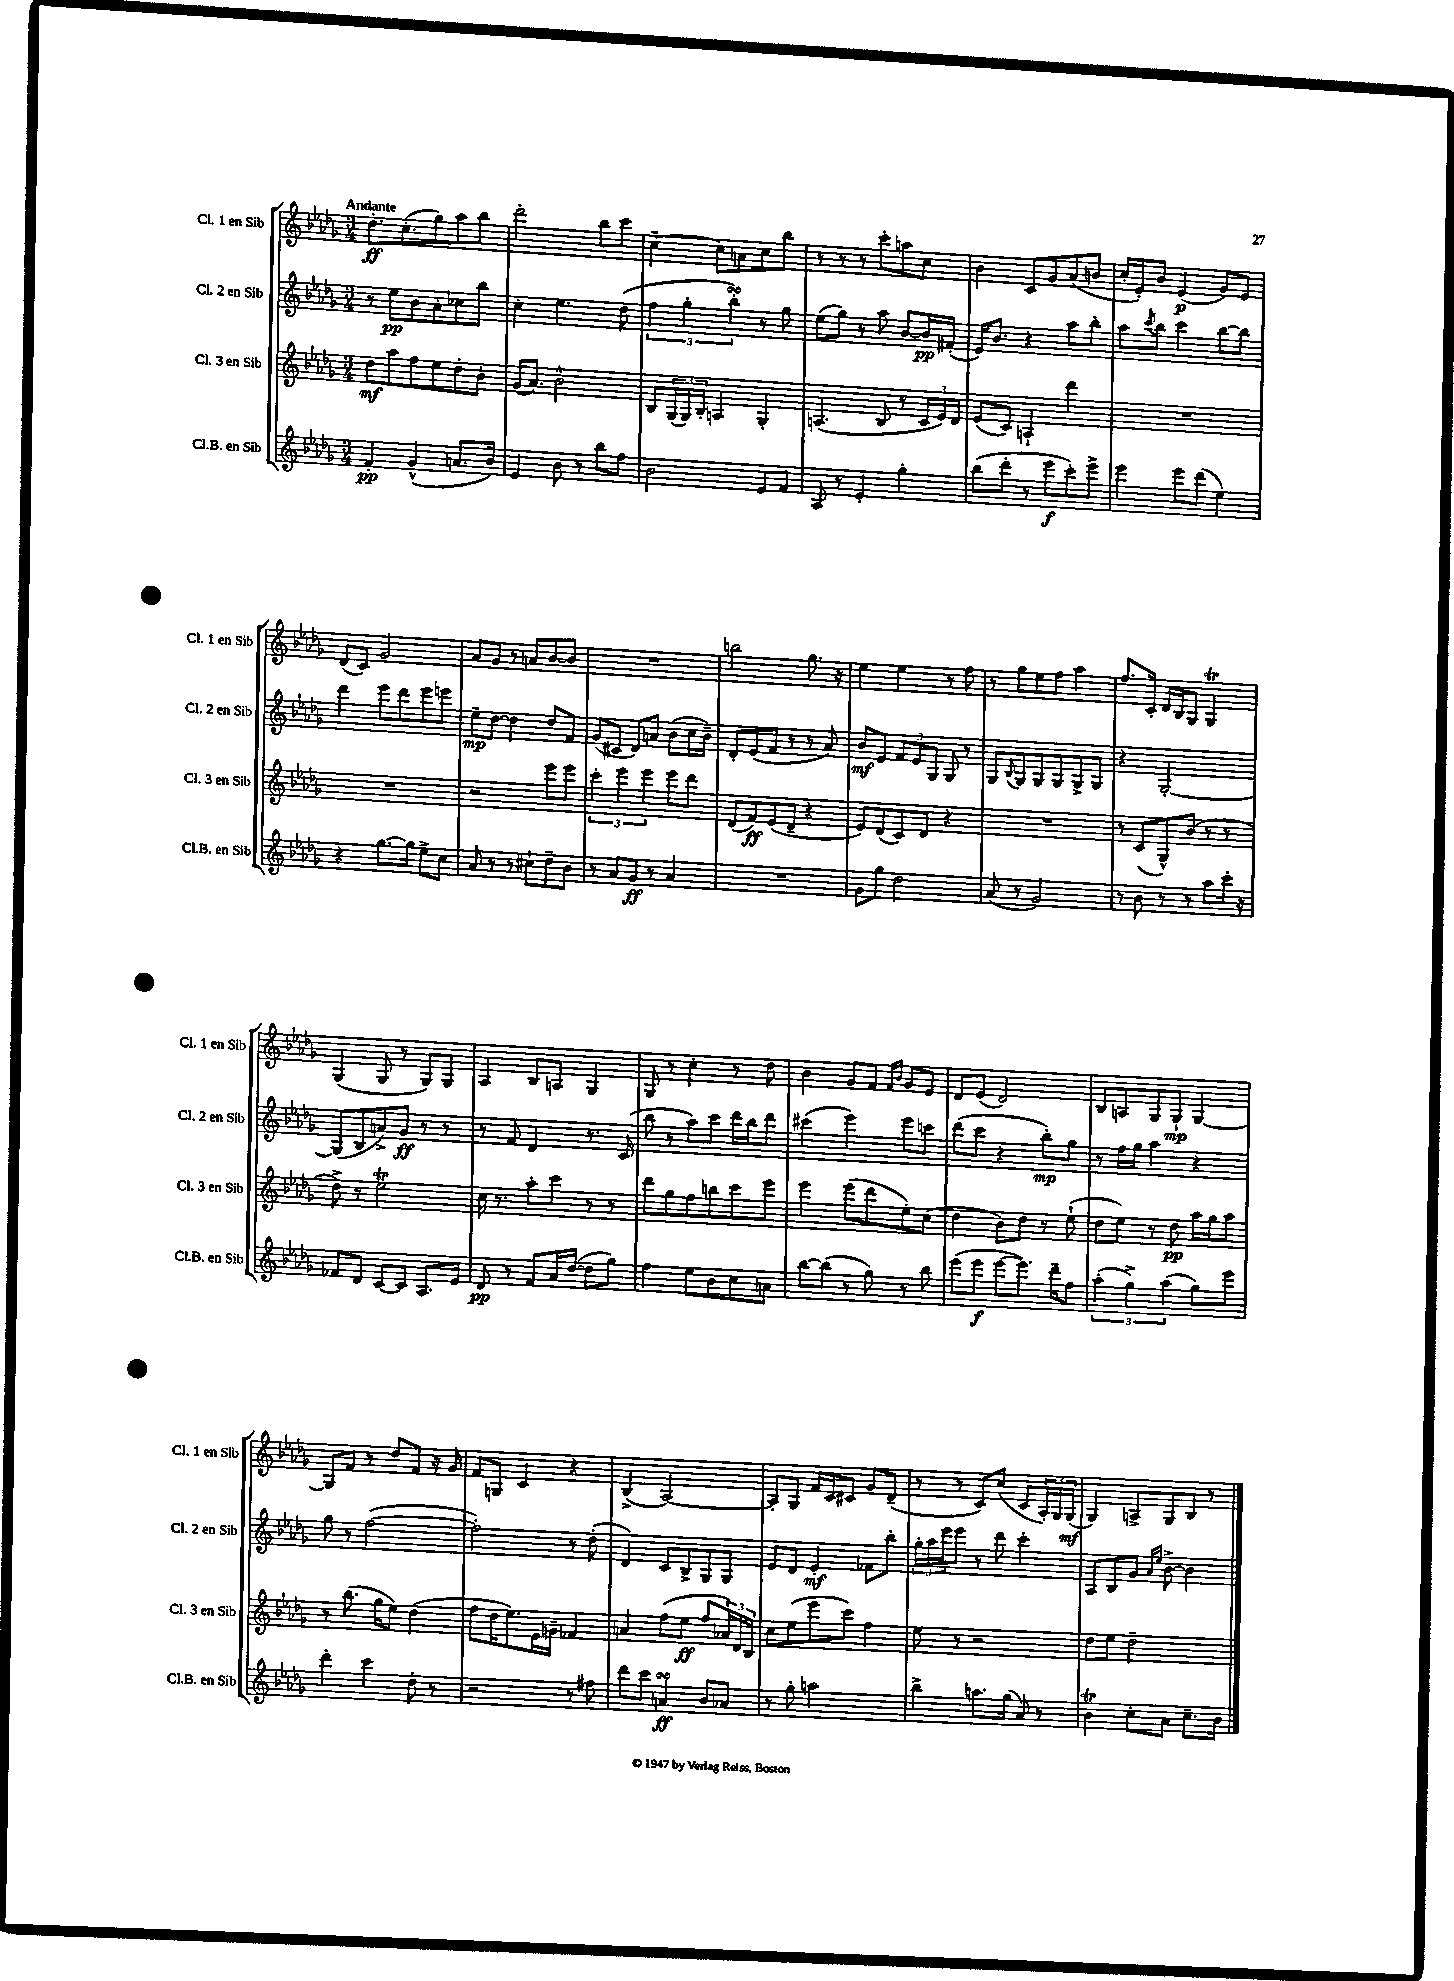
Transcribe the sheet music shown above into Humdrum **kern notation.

**kern	**kern	**kern	**kern
*staff4	*staff3	*staff2	*staff1
*clefG2	*clefG2	*clefG2	*clefG2
*k[b-e-a-d-g-]	*k[b-e-a-d-g-]	*k[b-e-a-d-g-]	*k[b-e-a-d-g-]
*M3/4	*M3/4	*M3/4	*M3/4
4f'	8dd-	8r	8.dd-'
.	8aa-	8ee-	.
.	.	.	(8.cc'
(4g-^^	8ff	8b-	.
.	8ee-	8a-'	8gg-)
8.a	8dd-'	8cc-	8aa-
.	8b-'	8bb-	8bb-
16b-)	.	.	.
=	=	=	=
4e-	(16g-	4cc'	2ddd-'
.	8.a-)	.	.
8b-	2b-^^	4.ee-	.
8r	.	.	.
8bb-	.	.	8bb-
8ff	.	(8dd-	8ccc
=	=	=	=
2b-	8B-	6ff	[4cc~
.	(24G-	.	.
.	24G-)	6gg-'	.
.	24B-'	.	.
.	4A	.	8cc]
.	.	6bb-')	.
.	.	.	8a
8e-	4G-'	8r	8cc
8f	.	8gg-	8bb-
=	=	=	=
8A-	(4.A	(8ee-	8r
8r	.	8gg-)	8r
4e-'	.	8r	8r
.	8B-	8aa-	8ccc'
4gg-'	8r	[8b-	8aa
.	24c	16b-]	8cc
.	24e-)	.	.
.	.	(16f#'	.
.	24d-	.	.
=	=	=	=
(8bb-	(8e-	16e-)	4b-
.	.	8.b-	.
8ddd-'	8c)	.	.
8r	4A`	4r	8c
8eee-	.	.	8g-
8ccc')	4ddd-	8aa-	(8a-
8eee-^	.	8bb-'	8b
=	=	=	=
4eee-	2.r	8aa-	16cc'
.	.	.	16e-')
.	.	8qccc	.
.	.	8bb-	8b-
8eee-	.	4ccc	(4e-
(8ddd-	.	.	.
4ee-)	.	[8bb-	8g-)
.	.	8bb-]	8e-
=	=	=	=
4r	2.r	4ddd-	(8d-
.	.	.	8c)
[8.gg-	.	8eee-	2g-
.	.	8ddd-	.
16gg-]	.	.	.
8ee-^	.	8eee-	.
8cc	.	8eee	.
=	=	=	=
8a-	2r	8ee-~	8a-
8r	.	[8dd-	8g-
8r	.	4dd-]	8r
8cc#`	.	.	8a
8dd-~	8eee-	8dd-	[8b-
8b-	8eee-	8f	8b-]
=	=	=	=
8r	6ccc'	(8g-	2.r
8a-	.	8c#	.
.	6eee-	.	.
8g-	.	8d-)	.
.	6eee-	.	.
8r	.	8a	.
4a-	8eee-	(8b-	.
.	8ddd-	16cc	.
.	.	16b-~)	.
=	=	=	=
2.r	(8d-	8d-'	2bb
.	8f)	(8e-	.
.	(8e-	8f	.
.	8d-~	8r	.
.	4r	8r	8.gg-
.	.	8a-)	.
.	.	.	16r
=	=	=	=
8g-	8e-)	8b-	4ee-
8gg-	(8d-	8e-	.
2dd-	8c)	12f	4ee-
.	.	12e-	.
.	8d-	.	.
.	.	12G-	.
.	4r	8G-	8r
.	.	8r	8ff
=	=	=	=
(8a-	2.r	8G-	8r
.	.	8qqB-	.
8r	.	8G-	8gg-
2g-)	.	8G-	8ee-
.	.	8G-	8ff
.	.	8G-^	4aa-
.	.	8G-	.
=	=	=	=
8r	8r	4r	8.ff
8b-	(8c	.	.
.	.	.	16c'
8r	8G-^^)	[2G-'	16d-
.	.	.	16B-
8r	(8b-	.	8G-
8aa-	8r	.	4G-
16ccc'	8r	.	.
16r	.	.	.
=	=	=	=
8f-	8dd-^)	(8G-]	(4G-
8d-	8r	8B-	.
[8c	2ee-	8a^)	8G-
8c]	.	8g-	8r
8.A-	.	8r	8G-)
.	.	8r	8G-
16e-	.	.	.
=	=	=	=
8d-	16cc	8r	4A-
.	8.r	.	.
8r	.	8f	.
8f	8aa-'	4d-	8B-
16a-	8ccc	.	8A
([16dd-	.	.	.
8dd-]	8r	8.r	4G-
8gg-)	8r	.	.
.	.	(16c	.
=	=	=	=
4ff	8ddd-	8bb-	8G-
.	8gg-	8r	8r
8ee-	8ff	8aa-)	4cc'
8b-	8bb	8ccc	.
8cc	8ccc	16ddd-	8r
.	.	16bb-	.
8a	8eee-	8ddd-	8dd-
=	=	=	=
[8bb-	4eee-	(4ccc#	4b-
(8bb-]	.	.	.
8r	(8eee-	4eee-)	8g-
8gg-)	8ddd-	.	8f
.	.	.	16qqf
.	.	.	16qqb-
8r	8ee-')	8eee-	8g-
8bb-	(8cc	8ccc	8e-
=	=	=	=
(8eee-	4dd-	(8ddd-	8d-
8eee-	.	8ccc	(8e-
[8eee-	8b-)	4r	2d-)
8.eee-])	8dd-	.	.
.	8r	8bb-')	.
16ddd-~	.	.	.
8ff	(8ee-`	8gg-	.
=	=	=	=
(6aa-'	8dd-	8r	8B-
.	8ee-)	16ff	8A
6gg-^)	.	.	.
.	.	16gg-	.
.	8r	4aa-	8G-
(6aa-	.	.	.
.	8dd-	.	8G-`
8gg-)	16aa-	4r	[4G-
.	16gg-	.	.
8eee-	8aa-	.	.
=	=	=	=
4ddd-'	8r	8gg-	8G-]
.	(8.bb-	8r	8f
4ccc	.	([2ff	8r
.	16gg-	.	.
.	8ee-)	.	8dd-
8dd-'	(4dd-	.	8f
8r	.	.	16r
.	.	.	16g-
=	=	=	=
2r	8ff	2ff'])	8f
.	16dd-	.	8G
.	8.ee-)	.	.
.	.	.	4c
.	16e-	.	.
.	16g~	.	.
8r	4f-	8r	4r
8ff#	.	(8dd-'	.
=	=	=	=
8ddd-	4a	4d-)	(4B-^
8ccc	.	.	.
4a	(8ff	8c	[2A-)
.	8ee-	8B-^	.
8b-	8ff	8G-	.
8a-	24a-)	8G-	.
.	24d-	.	.
.	24B-	.	.
=	=	=	=
8r	8cc	8e-	8A-']
8gg-'	(8ee-	8d-	8G-
2aa	8eee-	4e-'	16f
.	.	.	16c
.	8ccc)	.	8c#
.	4ff	8f-	8g-
.	.	8bb-'	(8d-~
=	=	=	=
4bb-^	8ee-	24gg-'	8r
.	.	24aa-	.
.	.	24eee-	.
.	8r	8eee-	8r
8.aa	2r	8r	8c)
.	.	8ddd-	(8cc
(16gg-	.	.	.
8a-)	.	4ccc'	8c
8r	.	.	24A-')
.	.	.	24G-
.	.	.	(24G-
=	=	=	=
4b-	8dd-	8A-	4G-)
.	8ee-	8B-	.
8cc'	2dd-~	8g-	8A^
.	.	16qqa-	.
.	.	16qqee-	.
8a-	.	[8b-^	8G-
8.cc~	.	4b-]	8B-
.	.	.	8r
16b-	.	.	.
==	==	==	==
*-	*-	*-	*-
